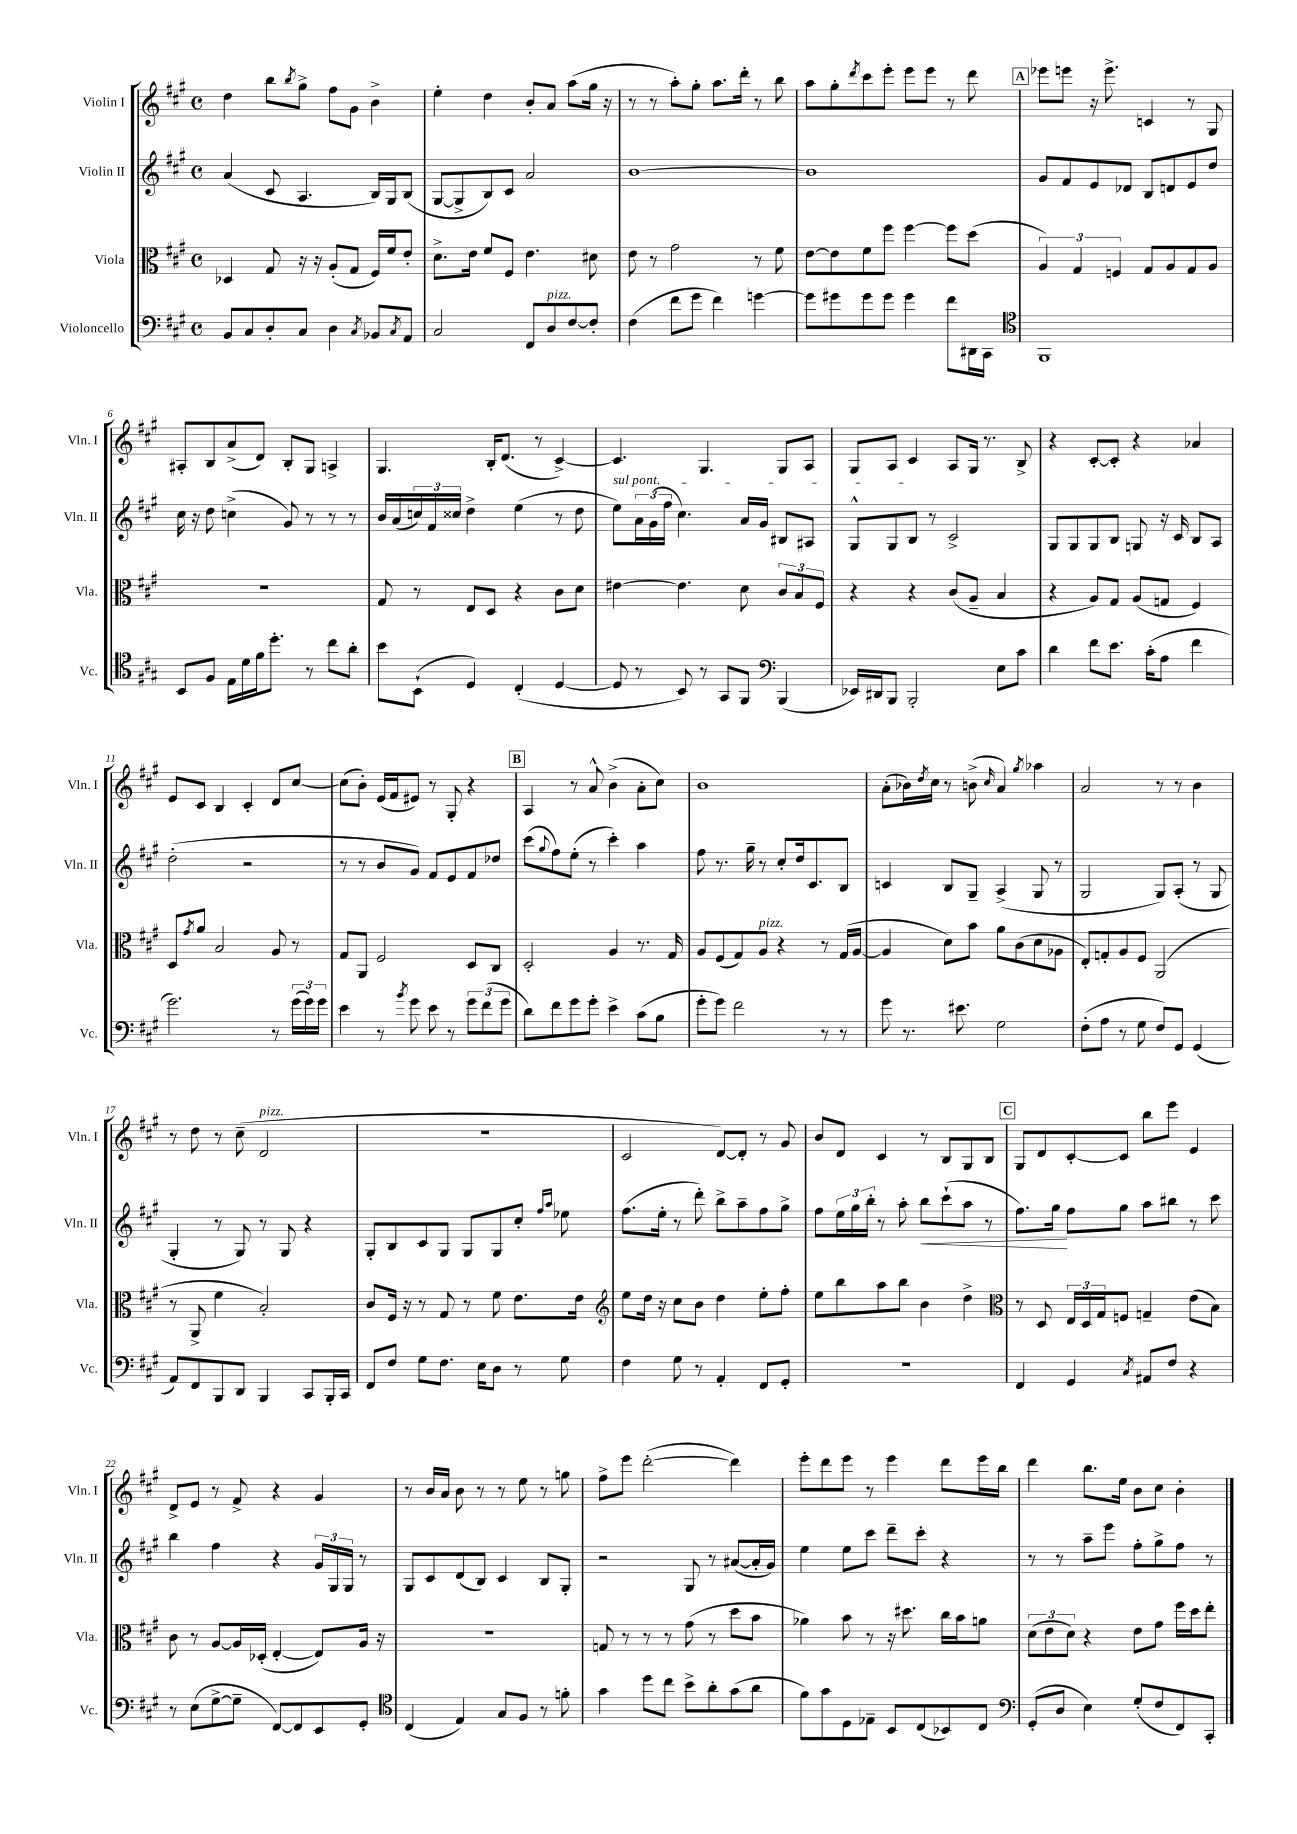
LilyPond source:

<<
\new StaffGroup <<
\new Staff = "s0" \with { instrumentName = "Violin I" shortInstrumentName = "Vln. I" } {
    \clef treble \key a \major \defaultTimeSignature \time 4/4
    d''4 b''8 \acciaccatura { b''8 } gis''8-> fis''8 gis'8 b'4-> |
    e''4-. d''4 b'8-. a'8 a''8( gis''16 r16 |
    r8 r8 a''8-.) gis''8-. a''8. d'''16-. r8 b''8 |
    a''8 gis''8-. \acciaccatura { d'''8 } cis'''8 e'''8-. e'''8 e'''8 r8 d'''8 |
    \mark \markup { \box "A" } ees'''8 e'''8 r16 e'''8.-> c'4 r8 gis8 |
    ais8-. b8 a'8->( d'8) b8-. gis8 a4-> |
    gis4. b16-. d'8.( r8 cis'4~->) |
    cis'4. gis4. gis8 a8 |
    gis8 a8 cis'4 a8 gis16 r8. b8-> |
    r4 cis'8~-. cis'8-. r4 aes'4 |
    e'8 cis'8 b4 cis'4-. d'8 cis''8~ |
    cis''8( b'8-.) e'16( fis'16 eis'8) r8 gis8-. r4 |
    \mark \markup { \box "B" } a4 r8 a'8-^ b'4->( a'8-. cis''8) |
    b'1 |
    a'8-.( bes'16) \acciaccatura { d''8 } cis''16 r8 b'8->( \grace { cis''16 } a'4) \acciaccatura { gis''8 } aes''4 |
    a'2 r8 r8 b'4 |
    r8 d''8 r8 cis''8--( d'2^\markup { \italic "pizz." } |
    R1 |
    cis'2 d'8~) d'8-. r8 gis'8 |
    b'8 d'8 cis'4 r8 b8 gis8 b8 |
    \mark \markup { \box "C" } gis8 d'8 cis'8~-. cis'8 b''8 e'''8 e'4 |
    d'8-> e'8 r8 fis'8-> r4 gis'4 |
    r8 b'16 a'16 b'8 r8 r8 e''8 r8 g''8 |
    fis''8-> e'''8 d'''2~-.( d'''4) |
    e'''8-. d'''8 e'''8 r8 e'''4 d'''8 e'''16 b''16 |
    d'''4 b''8. e''16 b'8 cis''8 b'4-. \bar "|." |
}
\new Staff = "s1" \with { instrumentName = "Violin II" shortInstrumentName = "Vln. II" } {
    \clef treble \key a \major \defaultTimeSignature \time 4/4
    a'4( cis'8 a4. b16) gis16 b8( |
    gis8~ gis8-> b8) cis'8 a'2 |
    b'1~ |
    b'1 |
    \mark \markup { \box "A" } gis'8 fis'8 e'8 des'8 b8 d'8 e'8 d''8 |
    cis''16 r16 d''8 c''4->( gis'8) r8 r8 r8 |
    b'16 a'16( \tuplet 3/2 { c''16) fis'16 cisis''16 } d''4-> e''4( r8 d''8 |
    \once \override TextSpanner.bound-details.left.text = \markup { \italic "sul pont." } e''8\startTextSpan) \tuplet 3/2 { a'16 gis'16( fis''16 } cis''4.) a'16 gis'16 bis8 ais8 |
    gis8-^ gis8 b8\stopTextSpan r8 cis'2-> |
    gis8 gis8 gis8 b8 g8 r16 cis'16 b8 a8 |
    d''2-.( r2 |
    r8 r8 b'8 gis'8) fis'8 e'8 fis'8 des''8 |
    \mark \markup { \box "B" } cis'''8( \appoggiatura { gis''8 } fis''8) e''8-.( r8 cis'''4-.) a''4 |
    fis''8 r8. gis''16-- r8 cis''8-. d''16 cis'8. b8 |
    c'4 b8 gis8-- a4->( gis8 r8 |
    gis2 gis8) a8-.( r8 gis8 |
    gis4-. r8 gis8) r8 gis8 r4 |
    gis8-. b8 cis'8 gis8 gis8 gis8 cis''8-. \grace { fis''16 a''16 } ees''8 |
    fis''8.( e''16-. r8 d'''8-.) b''8-> a''8-- fis''8 gis''8-> |
    fis''8 \tuplet 3/2 { e''16 gis''16 b''16-. } r8 a''8-. b''8\< cis'''8-!( a''8 r8 |
    \mark \markup { \box "C" } fis''8.) gis''16\! fis''8 gis''8 a''8 bis''8 r8 cis'''8 |
    b''4 fis''4 r4 \tuplet 3/2 { gis'16 gis16 gis16 } r8 |
    gis8 cis'8 d'8( b8) cis'4 b8 gis8-. |
    r2 gis8 r8 ais'8~( ais'16-. gis'16) |
    e''4 e''8 cis'''8 d'''8-- cis'''8-. r4 |
    r8 r8 a''8-- e'''8 fis''8-. gis''8-> fis''8 r8 \bar "|." |
}
\new Staff = "s2" \with { instrumentName = "Viola" shortInstrumentName = "Vla." } {
    \clef alto \key a \major \defaultTimeSignature \time 4/4
    des4 gis8 r16 r16 a8-.( gis8 fis16) fis'16 e'8-. |
    d'8.-> e'16 fis'8 fis8 e'4. dis'8 |
    e'8 r8 gis'2 r8 fis'8 |
    e'8~ e'8 fis'8 fis''8 fis''4~ fis''8 d''8( |
    \mark \markup { \box "A" } \tuplet 3/2 { a4) gis4 f4 } gis8 a8 gis8 a8 |
    R1 |
    gis8 r8 e8 d8 r4 cis'8 d'8 |
    eis'4~ eis'4. d'8 \tuplet 3/2 { cis'8 b8 fis8 } |
    r4 r4 cis'8( a8-- b4 |
    r4 a8) gis8 a8( g8 fis4) |
    d8 \acciaccatura { gis'8 } a'8 b2 a8 r8 |
    gis8 a,8 fis2 d8 cis8 |
    \mark \markup { \box "B" } d2-. a4 r8. gis16 |
    a8 fis8( gis8) a8^\markup { \italic "pizz." } r4 r8 gis16( a16~ |
    a4 d'8) b'8 a'8 cis'8( d'8 aes8 |
    e8-.) g8-. a8 fis8 a,2( |
    r8 a,8-> fis'4 b2-.) |
    cis'8 fis16 r16 r8 gis8 r8 fis'8 e'8. e'16 |
    \clef treble e''8 d''16 r16 cis''8 b'8 d''4 e''8-. fis''8-. |
    e''8 b''8 a''8 b''8 b'4 d''4-> |
    \mark \markup { \box "C" } \clef alto r8 d8 \tuplet 3/2 { e16 d16 gis16 } f8 g4-- e'8( b8) |
    cis'8 r8 a8~ a16 des16-.( e4~-. e8) a16 r16 |
    R1 |
    g8 r8 r8 r8 gis'8( r8 d''8 b'8 |
    aes'4) b'8 r8 r16 dis''8. cis''16 b'16 a'8 |
    \tuplet 3/2 { d'8( e'8 d'8) } r4 e'8 gis'8 fis''16 d''16 e''8-. \bar "|." |
}
\new Staff = "s3" \with { instrumentName = "Violoncello" shortInstrumentName = "Vc." } {
    \clef bass \key a \major \defaultTimeSignature \time 4/4
    b,8 cis8 d8-. cis8 d4 \acciaccatura { cis8 } bes,8 \acciaccatura { cis8 } a,8 |
    cis2 fis,8 d8^\markup { \italic "pizz." } fis8~ fis8-. |
    fis4( fis'8 gis'8 fis'4) g'4~ |
    g'8 gis'8 gis'8 gis'8 gis'4 fis'8 dis,16 cis,16 |
    \mark \markup { \box "A" } \clef tenor fis,1 |
    b,8 fis8 e16 d'16 fis'16 d''8.-. r8 cis''8 a'8-. |
    b'8 b,8-!( d4) cis4-.( d4~ |
    d8 r8 b,8) r8 gis,8 fis,8 \clef bass b,,4( |
    ees,16) dis,16 b,,8 b,,2-. e8 cis'8 |
    d'4 fis'8 e'8. cis'16-.( a8 fis'4 |
    gis'2.) r8 \tuplet 3/2 { gis'16( gis'16) gis'16 } |
    e'4 r8 \acciaccatura { b'8 } gis'8 e'8 r8 \tuplet 3/2 { gis'8 fis'8( gis'8 } |
    \mark \markup { \box "B" } d'8) fis'8 gis'8 gis'8-. e'4-> cis'8( b8 |
    gis'8-. gis'8) fis'2 r8 r8 |
    gis'8 r8. eis'8. gis2 |
    fis8-.( a8 r8 gis8 fis8) gis,8 gis,4( |
    a,8) fis,8 b,,8 d,8 b,,4 cis,8 b,,16-. cis,16 |
    fis,8 fis8 gis8 fis8. e16 d8 r8 gis8 |
    fis4 gis8 r8 a,4-. fis,8 gis,8-. |
    R1 |
    \mark \markup { \box "C" } fis,4 gis,4 \acciaccatura { cis8 } ais,8 fis8 r4 |
    r8 e8( gis8~-> gis8-- fis,8~) fis,8 e,8 gis,8-. |
    \clef tenor cis4( e4) gis8 fis8 r8 f'8-. |
    gis'4 d''8 cis''8 b'8-> a'8-. gis'8( a'8 |
    fis'8) gis'8 d8 ees8-- b,8 cis8( bes,8) cis8 |
    \clef bass gis,8-.( d8 e4) gis8-.( fis8 fis,8) cis,8-. \bar "|." |
}
>>
>>
